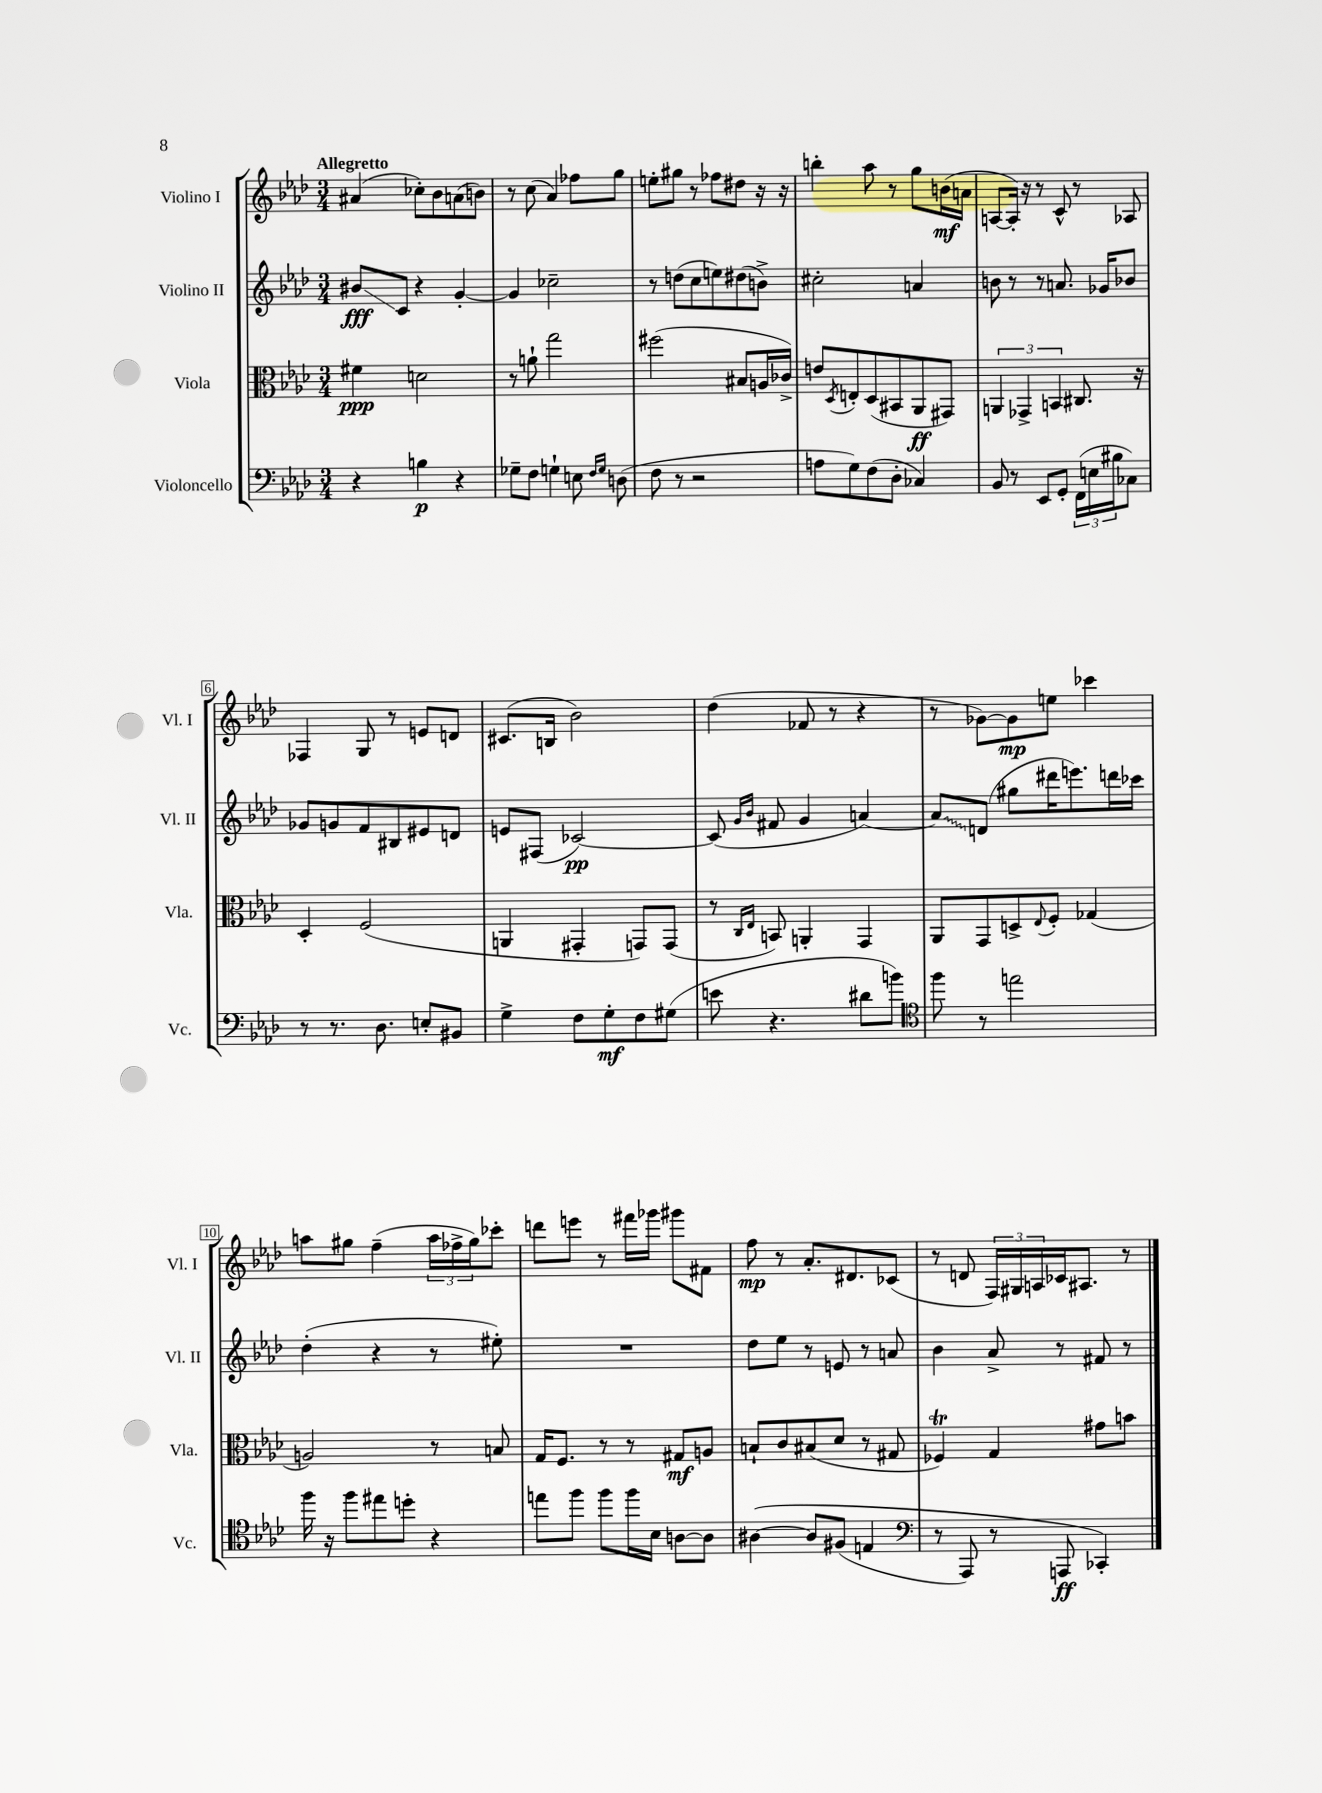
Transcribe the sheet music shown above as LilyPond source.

<<
\new StaffGroup <<
\new Staff = "s0" \with { instrumentName = "Violino I" shortInstrumentName = "Vl. I" } {
    \clef treble \key aes \major \numericTimeSignature \time 3/4 \tempo "Allegretto"
    ais'4( ces''8-.) bes'8 a'8( b'8) |
    r8 c''8( aes'4) fes''8 g''8 |
    e''8-. gis''8 r8 fes''8 dis''8 r16 r16 |
    b''4-. aes''8 r8 g''8 b'16\mf( a'16 |
    a8~ a16-.) r16 r8 c'8-^ r8 aes8 |
    fes4 g8 r8 e'8 d'8 |
    cis'8.( b16 bes'2) |
    des''4( fes'8 r8 r4 |
    r8 ges'8~) ges'8\mp e''8 ces'''4 |
    a''8 gis''8 f''4--( \tuplet 3/2 { a''16 fes''16-> gis''16) } ces'''8-. |
    d'''8 e'''8 r8 fis'''16 ges'''16 gis'''8 fis'8 |
    f''8\mp r8 aes'8.-. dis'8. ces'8( |
    r8 d'8 \tuplet 3/2 { f16) gis16 a16 } ces'16 ais8. r8 \bar "|." |
}
\new Staff = "s1" \with { instrumentName = "Violino II" shortInstrumentName = "Vl. II" } {
    \clef treble \key aes \major \numericTimeSignature \time 3/4
    bis'8\glissando\fff c'8 r4 g'4~-. |
    g'4 ces''2-- |
    r8 d''8( c''8 e''8) dis''8( b'8->) |
    cis''2-. a'4 |
    b'8 r8 r8 a'8. ges'16 bes'8 |
    ges'8 g'8 f'8 bis8 eis'8 d'8 |
    e'8 fis8( ces'2~\pp) |
    ces'8( \grace { g'16 bes'16 } fis'8 g'4 a'4~) |
    \once \override Glissando.style = #'zigzag a'8\glissando d'8( gis''8 dis'''16 e'''8.) d'''16 ces'''16 |
    des''4-.( r4 r8 eis''8-.) |
    R2. |
    des''8 ees''8 r8 e'8 r8 a'8 |
    bes'4 aes'8-> r8 fis'8 r8 \bar "|." |
}
\new Staff = "s2" \with { instrumentName = "Viola" shortInstrumentName = "Vla." } {
    \clef alto \key aes \major \numericTimeSignature \time 3/4
    fis'4\ppp d'2 |
    r8 a'8-! g''2 |
    fis''2( bis8 a16 ces'16->) |
    e'8 \acciaccatura { des8 } e8-. des8( bis,8 aes,8\ff gis,8) |
    \tuplet 3/2 { a,4 ges,4-> b,4 } cis8. r16 |
    des4-. f2( |
    a,4 gis,4-. g,8) g,8( |
    r8 \grace { c16 ees16 } b,8) a,4-. g,4 |
    aes,8 g,8 d8-> \appoggiatura { ees8 } f8-. ges4( |
    a2) r8 b8 |
    g16 f8. r8 r8 gis8\mf a8 |
    b8-! c'8 bis8( des'8 r8 gis8 |
    fes4\trill) g4 gis'8 b'8 \bar "|." |
}
\new Staff = "s3" \with { instrumentName = "Violoncello" shortInstrumentName = "Vc." } {
    \clef bass \key aes \major \numericTimeSignature \time 3/4
    r4 b4\p r4 |
    ges8-- f8 g4-! e8 \grace { f16 g16 } d8( |
    f8 r8 r2 |
    a8 g8) f8( des8-. ces4) |
    bes,8 r8 ees,8 g,8-. \tuplet 3/2 { f,16( e16 bis16 } ces8) |
    r8 r8. des8. e8-. bis,8 |
    g4-> f8 g8-.\mf f8 gis8( |
    e'8 r4. dis'8 b'8) |
    \clef tenor f''8 r8 e''2 |
    f''16 r16 f''8 eis''8 d''8-. r4 |
    e''8 f''8 f''8 f''16 bes16 a8~ a8 |
    ais4~\( ais8 fis8( e4 |
    \clef bass r8 aes,,8) r8 a,,8\ff ces,4-.\) \bar "|." |
}
>>
>>
\layout { \context { \Score \override BarNumber.stencil = #(make-stencil-boxer 0.1 0.3 ly:text-interface::print) } }
